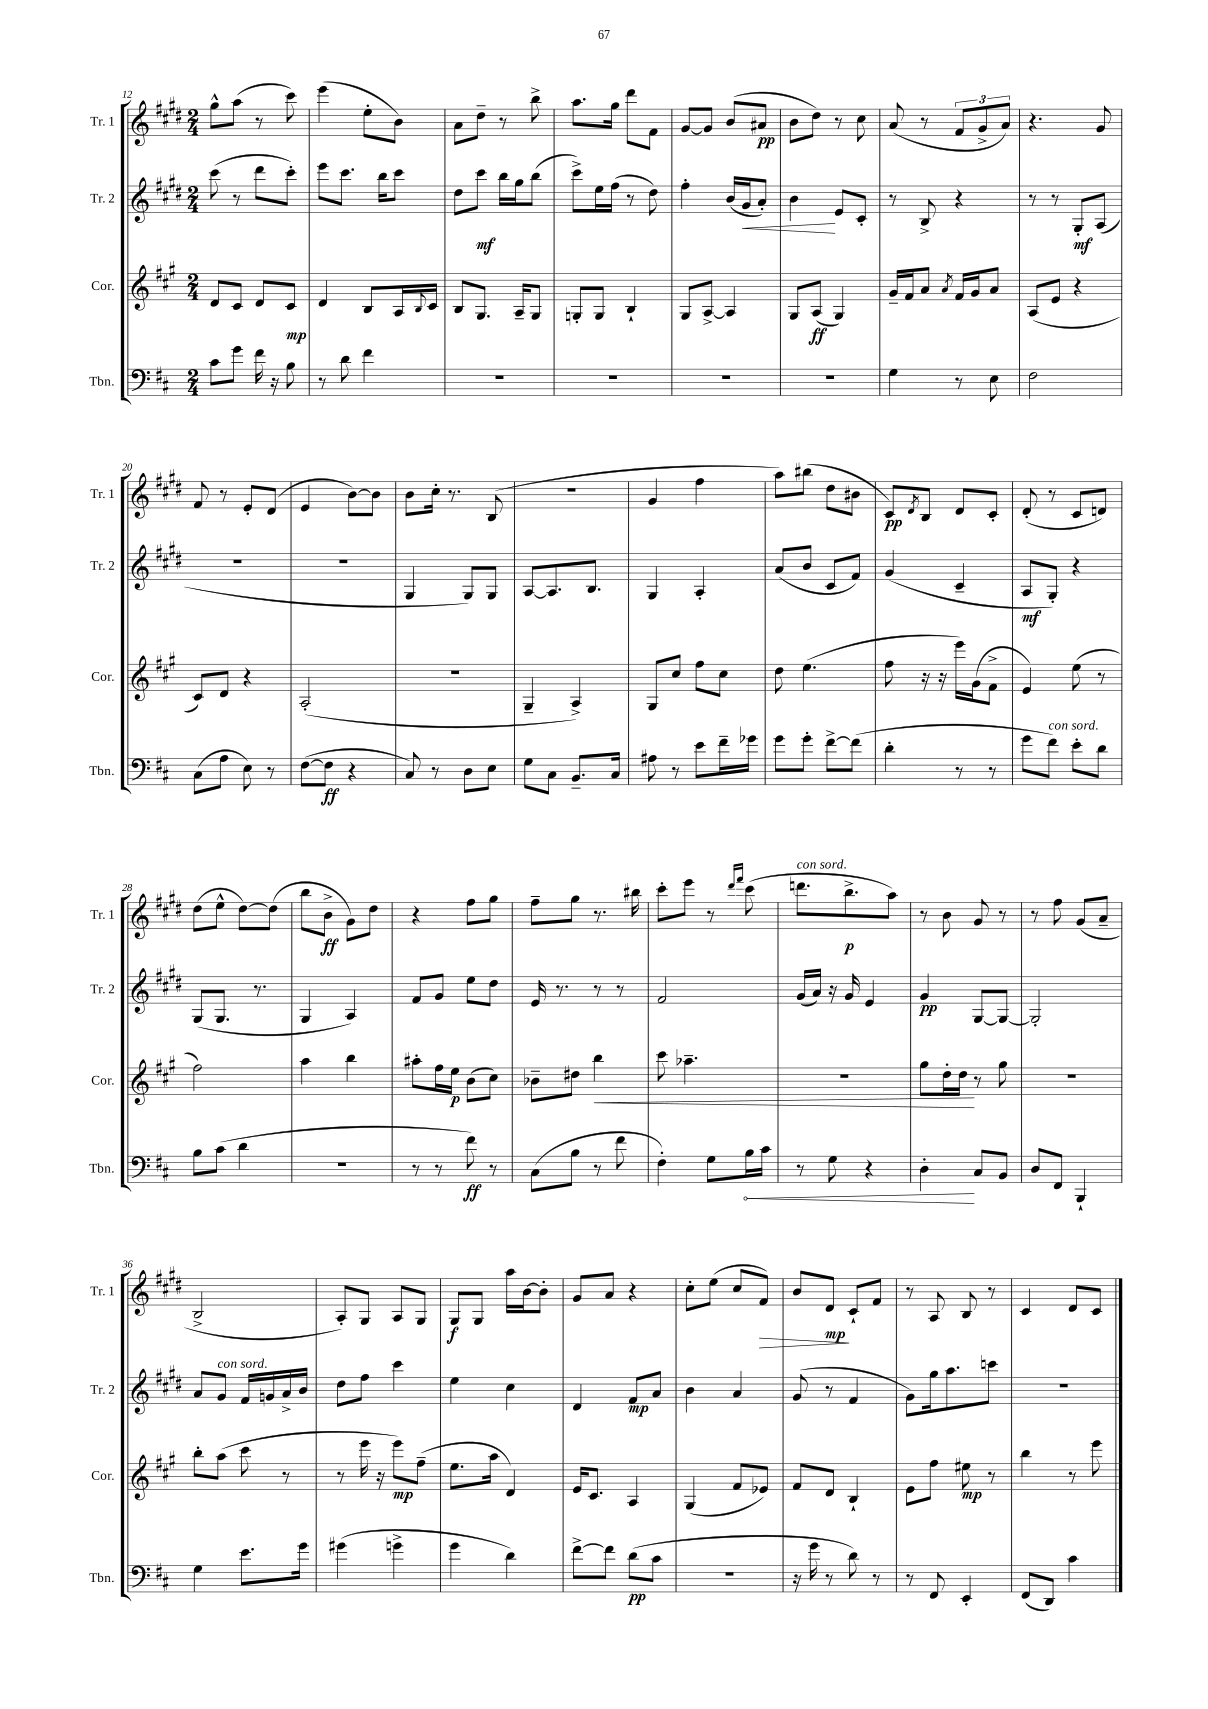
<<
\new StaffGroup <<
\new Staff = "s0" \with { instrumentName = "Tr. 1" shortInstrumentName = "Tr. 1" } {
    \clef treble \key e \major \numericTimeSignature \time 2/4
    gis''8-^ a''8( r8 cis'''8) |
    e'''4( e''8-. b'8) |
    a'8 dis''8-- r8 b''8-> |
    a''8. gis''16 dis'''8 fis'8 |
    gis'8~ gis'8 b'8( ais'8\pp |
    b'8 dis''8) r8 cis''8 |
    a'8( r8 \tuplet 3/2 { fis'8 gis'8-> a'8) } |
    r4. gis'8 |
    fis'8 r8 e'8-. dis'8( |
    e'4 b'8~) b'8 |
    b'8 cis''16-. r8. b8( |
    r2 |
    gis'4 fis''4 |
    a''8) bis''8( dis''8 bis'8 |
    cis'8\pp) \acciaccatura { dis'8 } b8 dis'8 cis'8-. |
    dis'8-.( r8 cis'8 d'8) |
    dis''8( e''8-^ dis''8~) dis''8( |
    b''8 b'8->\ff gis'8) dis''8 |
    r4 fis''8 gis''8 |
    fis''8-- gis''8 r8. bis''16 |
    cis'''8-. e'''8 r8 \grace { dis'''16 fis'''16 } cis'''8( |
    d'''8.^\markup { \italic "con sord." } b''8.->\p a''8) |
    r8 b'8 gis'8 r8 |
    r8 fis''8 gis'8( a'8-- |
    b2-> |
    a8-.) gis8 a8 gis8 |
    gis8\f gis8 a''16 b'16~ b'8-. |
    gis'8 a'8 r4 |
    cis''8-. e''8( cis''8 fis'8\>) |
    b'8 dis'8\mp\! cis'8-! fis'8 |
    r8 a8 b8 r8 |
    cis'4 dis'8 cis'8 \bar "|." |
}
\new Staff = "s1" \with { instrumentName = "Tr. 2" shortInstrumentName = "Tr. 2" } {
    \clef treble \key e \major \numericTimeSignature \time 2/4
    cis'''8( r8 dis'''8 cis'''8-.) |
    e'''8 cis'''8. b''16 cis'''8 |
    dis''8 cis'''8\mf b''16 gis''16 b''8( |
    cis'''8->) e''16 fis''16( r8 dis''8) |
    fis''4-. b'16( gis'16\< a'8-.) |
    b'4\! e'8 cis'8-. |
    r8 b8-> r4 |
    r8 r8 gis8-.\mf a8( |
    r2 |
    r2 |
    gis4 gis8) gis8 |
    a8~ a8. b8. |
    gis4 a4-. |
    a'8( b'8 cis'8 fis'8) |
    gis'4( cis'4-- |
    a8\mf gis8-.) r4 |
    gis8( gis8. r8. |
    gis4 a4) |
    fis'8 gis'8 e''8 dis''8 |
    e'16 r8. r8 r8 |
    fis'2 |
    gis'16( a'16) r16 gis'16 e'4 |
    gis'4\pp gis8~ gis8~ |
    gis2-. |
    a'8 gis'8^\markup { \italic "con sord." } fis'16 g'16 a'16-> b'16 |
    dis''8 fis''8 cis'''4 |
    e''4 cis''4 |
    dis'4 fis'8\mp a'8 |
    b'4 a'4 |
    gis'8( r8 fis'4 |
    gis'8) gis''16 a''8. c'''8 |
    R2 \bar "|." |
}
\new Staff = "s2" \with { instrumentName = "Cor." shortInstrumentName = "Cor." } {
    \clef treble \key a \major \numericTimeSignature \time 2/4
    d'8 cis'8 d'8 cis'8\mp |
    d'4 b8 a16 \appoggiatura { b8 } cis'16 |
    b8 gis8. a16-- gis8 |
    g8-. g8 b4-! |
    gis8 a8~-> a4 |
    gis8 a8\ff( gis4) |
    gis'16-- fis'16 a'8 \acciaccatura { a'8 } fis'16 gis'16 a'8 |
    a8( e'8 r4 |
    cis'8) d'8 r4 |
    a2-.( |
    R2 |
    gis4-- a4->) |
    gis8 cis''8 fis''8 cis''8 |
    d''8 e''4.( |
    fis''8 r16 r16 e'''16) gis'16( fis'8-> |
    e'4) e''8( r8 |
    fis''2) |
    a''4 b''4 |
    ais''8-. fis''16 e''16\p b'8( cis''8) |
    bes'8-- dis''8 b''4\< |
    cis'''8 aes''4.-- |
    R2 |
    gis''8 d''16-. d''16\! r8 gis''8 |
    r2 |
    b''8-. a''8( cis'''8 r8 |
    r8 e'''16 r16 e'''8\mp) fis''8--( |
    e''8. a''16 d'4) |
    e'16 cis'8. a4 |
    gis4( fis'8 ees'8) |
    fis'8 d'8 b4-! |
    e'8 fis''8 eis''8\mp r8 |
    b''4 r8 e'''8 \bar "|." |
}
\new Staff = "s3" \with { instrumentName = "Tbn." shortInstrumentName = "Tbn." } {
    \clef bass \key d \major \numericTimeSignature \time 2/4
    cis'8 g'8 fis'16 r16 b8 |
    r8 d'8 fis'4 |
    R2 |
    R2 |
    R2 |
    R2 |
    g4 r8 e8 |
    fis2 |
    cis8( a8 e8) r8 |
    fis8~( fis8\ff r4 |
    cis8) r8 d8 e8 |
    g8 cis8 b,8.-- cis16 |
    ais8 r8 e'8 fis'16-- ges'16 |
    g'8 g'8-. fis'8~-> fis'8( |
    d'4-. r8 r8 |
    g'8 fis'8^\markup { \italic "con sord." }) e'8-. d'8 |
    b8 cis'8( d'4 |
    r2 |
    r8 r8 fis'8\ff) r8 |
    cis8( b8 r8 fis'8 |
    fis4-.) g8 \once \override Hairpin.circled-tip = ##t b16\< cis'16 |
    r8 g8 r4 |
    d4-.\! cis8 b,8 |
    d8 fis,8 b,,4-! |
    g4 e'8. g'16 |
    gis'4( g'4-> |
    g'4 d'4) |
    fis'8~-> fis'8 d'8\pp( cis'8 |
    R2 |
    r16 g'16 r8 d'8) r8 |
    r8 fis,8 e,4-. |
    fis,8( d,8) cis'4 \bar "|." |
}
>>
>>
\layout { \context { \Score currentBarNumber = #12 } }
